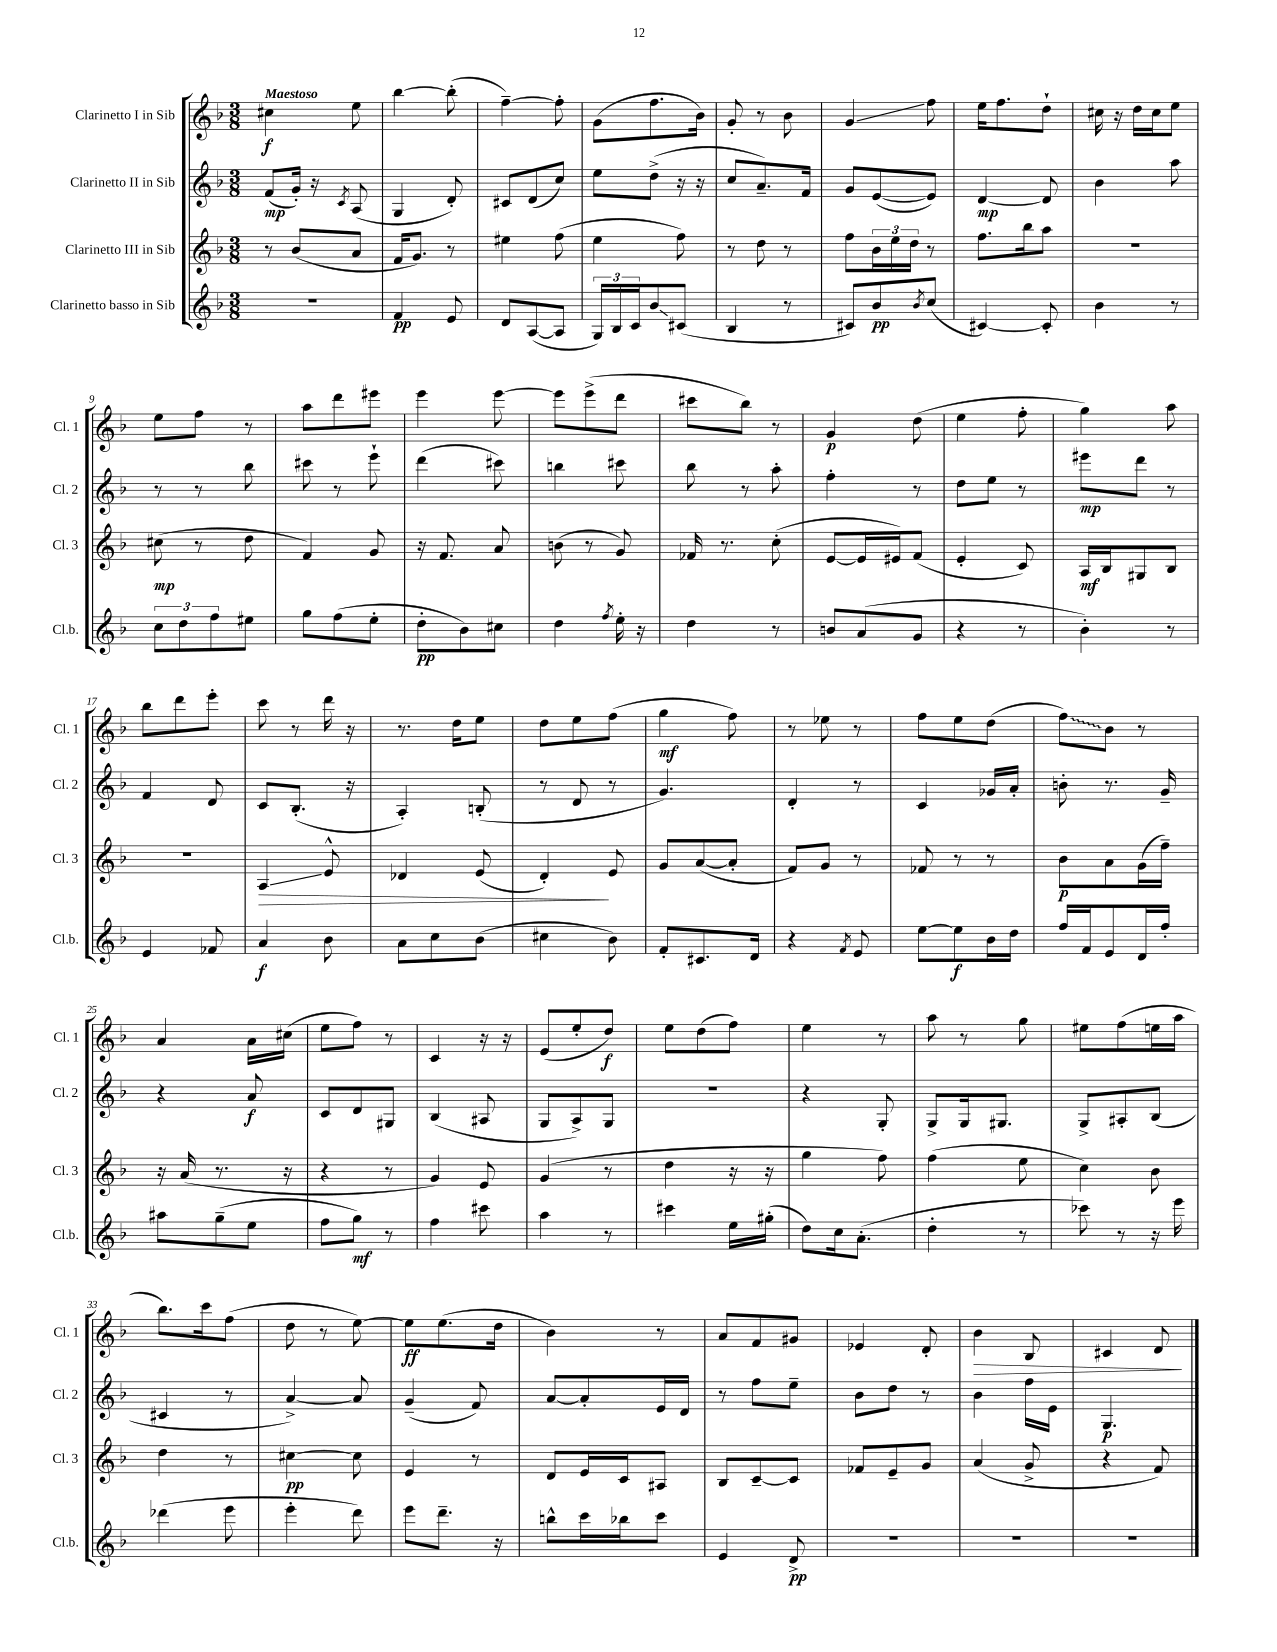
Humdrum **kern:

**kern	**kern	**kern	**kern
*staff4	*staff3	*staff2	*staff1
*clefG2	*clefG2	*clefG2	*clefG2
*k[b-]	*k[b-]	*k[b-]	*k[b-]
*M3/8	*M3/8	*M3/8	*M3/8
4.r	8r	(8f	4cc#
.	(8b-	16g')	.
.	.	16r	.
.	.	8qc	.
.	8a	(8A	8ee
=	=	=	=
4f	16f	4G	[4bb-
.	8.g)	.	.
8e	8r	8d')	(8bb-']
=	=	=	=
8d	4ee#	8c#	[4ff~)
([8A	.	(8d	.
8A]	(8ff	8cc)	8ff']
=	=	=	=
24G)	4ee	8ee	(8g
24B-	.	.	.
24c	.	.	.
8b-	.	(8dd^	8.ff
(8c#	8ff)	16r	.
.	.	16r	16b-)
=	=	=	=
4B-	8r	8cc	8g'
.	8dd	8.a~)	8r
8r	8r	.	8b-
.	.	16f	.
=	=	=	=
8c#)	8ff	8g	4g
8b-	24b-	([8e	.
.	24ee	.	.
.	24dd	.	.
8qb-	.	.	.
(8cc	8r	8e])	8ff
=	=	=	=
[4c#)	8.ff	[4d	16ee
.	.	.	8.ff
.	16bb-	.	.
8c#']	8aa	8d]	8dd`
=	=	=	=
4b-	4.r	4b-	16cc#
.	.	.	16r
.	.	.	16dd
.	.	.	16cc#
8r	.	8aa	8ee
=	=	=	=
12cc	(8cc#	8r	8ee
12dd	.	.	.
.	8r	8r	8ff
12ff	.	.	.
8ee#	8dd	8bb-	8r
=	=	=	=
8gg	4f)	8ccc#	8aa
(8ff	.	8r	8ddd
8ee'	8g	8eee`	8eee#
=	=	=	=
8dd'	16r	(4ddd	4eee
.	8.f	.	.
8b-)	.	.	.
8cc#	8a	8ccc#)	[8eee
=	=	=	=
4dd	(8b	4bb	8eee]
.	8r	.	(8eee^
8qff	.	.	.
16ee'	8g)	8ccc#	8ddd
16r	.	.	.
=	=	=	=
4dd	16f-	8bb-	8ccc#
.	8.r	.	.
.	.	8r	8bb-)
8r	(8cc'	8aa'	8r
=	=	=	=
8b	[8e	4ff'	4g
(8a	16e]	.	.
.	16e#)	.	.
8g	(8f	8r	(8dd
=	=	=	=
4r	4e'	8dd	4ee
.	.	8ee	.
8r	8c)	8r	8ff'
=	=	=	=
4b-')	16A	8eee#	4gg)
.	16B-	.	.
.	8G#	8ddd	.
8r	8B-	8r	8aa
=	=	=	=
4e	4.r	4f	8bb-
.	.	.	8ddd
8f-	.	8d	8eee'
=	=	=	=
4a	4A	8c	8ccc
.	.	(8.B-'	8r
8b-	8e^^	.	16ddd
.	.	16r	16r
=	=	=	=
8a	4d-	4A')	8.r
8cc	.	.	.
.	.	.	16dd
(8b-	(8e	(8B'	8ee
=	=	=	=
4cc#	4d')	8r	8dd
.	.	8d	8ee
8b-)	8e	8r	(8ff
=	=	=	=
8f'	8g	4.g)	4gg
8.c#	([8a	.	.
.	8a']	.	8ff)
16d	.	.	.
=	=	=	=
4r	8f)	4d'	8r
.	8g	.	8ee-
8qf	.	.	.
8e	8r	8r	8r
=	=	=	=
[8ee	8f-	4c	8ff
8ee]	8r	.	8ee
16b-	8r	16g-	(8dd
16dd	.	16a'	.
=	=	=	=
16ff	8b-	8b'	8ff)
16f	.	.	.
8e	8a	8.r	8b-
16d	(16g	.	8r
16ff'	16ff~)	16g~	.
=	=	=	=
8aa#	16r	4r	4a
.	(16a	.	.
(8gg~	8.r	.	.
8ee	.	8a	16a
.	16r	.	(16cc#
=	=	=	=
8ff	4r	8c	8ee
8gg)	.	8d	8ff)
8r	8r	8G#	8r
=	=	=	=
4ff	4g)	(4B-	4c
8ccc#	8e	8A#	16r
.	.	.	16r
=	=	=	=
4aa	(4g	8G	(8e
.	.	8A^)	8ee'
8r	8r	8G	8dd)
=	=	=	=
4ccc#	4dd	4.r	8ee
.	.	.	(8dd
16ee	16r	.	8ff)
(16gg#'	16r	.	.
=	=	=	=
8dd)	4gg	4r	4ee
16cc	.	.	.
(8.a'	.	.	.
.	8ff)	8G'	8r
=	=	=	=
4dd'	(4ff	8G^	8aa
.	.	16G	8r
.	.	8.G#	.
8r	8ee	.	8gg
=	=	=	=
8ccc-)	4cc)	8G^	8ee#
8r	.	8A#'	(8ff
16r	8b-	(8B-	16ee
16eee	.	.	16aa
=	=	=	=
(4ddd-	4dd	4c#	8.bb-)
.	.	.	16ccc
8eee	8r	8r	(8ff
=	=	=	=
4eee'	[4cc#	[4a^)	8dd
.	.	.	8r
8ddd)	8cc#]	8a]	[8ee)
=	=	=	=
8eee	4e	(4g~	8ee]
8.ddd~	.	.	(8.ee
.	8r	8f)	.
16r	.	.	16dd
=	=	=	=
8bb^^	8d	[8a	4b-)
16ccc	16e	8a']	.
16bb-	16c	.	.
8ccc	8A#	16e	8r
.	.	16d	.
=	=	=	=
4e	8B-	8r	8a
.	[8c~	8ff	8f
8d^	8c]	8ee~	8g#
=	=	=	=
4.r	8f-	8b-	4e-
.	8e~	8dd	.
.	8g	8r	8d'
=	=	=	=
4.r	(4a	4b-	4b-
.	8g^	16ff	8B-
.	.	16e	.
=	=	=	=
4.r	4r	4.G	4c#
.	8f)	.	8d
==	==	==	==
*-	*-	*-	*-
